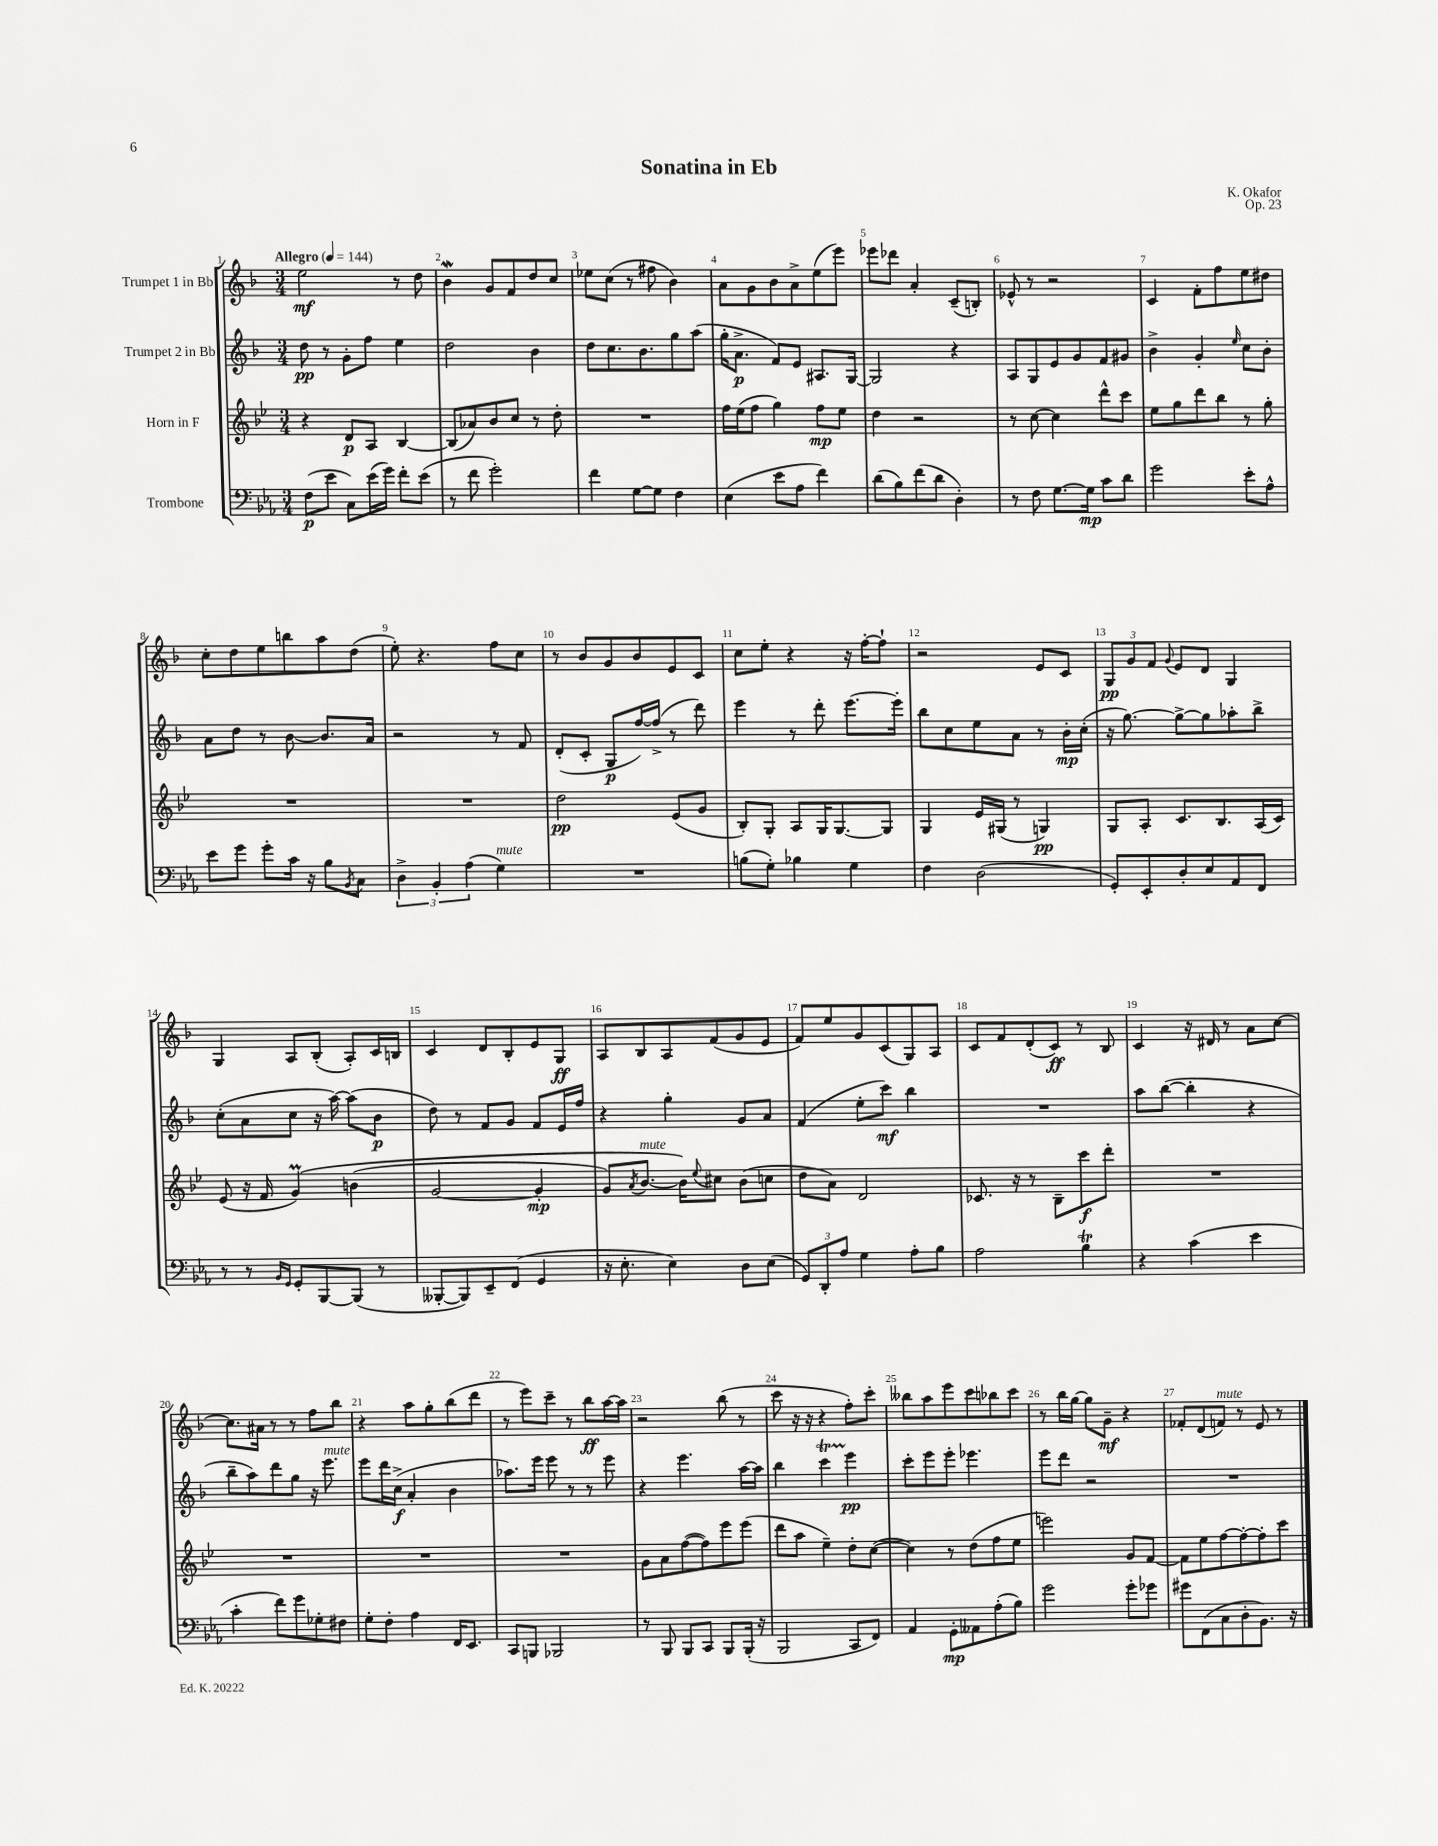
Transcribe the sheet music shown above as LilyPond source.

\header { title = "Sonatina in Eb" composer = "K. Okafor" opus = "Op. 23" }
<<
\new StaffGroup <<
\new Staff = "s0" \with { instrumentName = "Trumpet 1 in Bb" } {
    \clef treble \key f \major \numericTimeSignature \time 3/4 \tempo "Allegro" 4 = 144
    e''2\mf r8 d''8 |
    bes'4\mordent g'8 f'8 d''8 c''8 |
    ees''8 c''8( r8 fis''8 bes'4) |
    a'8 g'8 bes'8 a'8-> e''8( e'''8) |
    ees'''8 des'''8 a'4-. c'8--( b8-.) |
    ees'8-^ r8 r2 |
    c'4 f'8-. f''8 e''8 dis''8 |
    c''8-. d''8 e''8 b''8 a''8 d''8( |
    e''8-.) r4. f''8 c''8 |
    r8 bes'8 g'8 bes'8 e'8 c'8 |
    c''8 e''8-. r4 r16 f''16~-. f''8-! |
    r2 e'8 c'8 |
    \tuplet 3/2 { g8\pp g'8 f'8 } \appoggiatura { g'8 } e'8 d'8 g4 |
    g4 a8 bes8-.( a8-.) c'16 b16 |
    c'4 d'8 bes8-. e'8 g8\ff |
    a8 bes8 a8 f'8( g'8 e'8 |
    f'8) e''8 g'8 c'8( g8) a8 |
    c'8 f'8 d'8-.( c'8\ff) r8 bes8 |
    c'4 r16 dis'16 r8 a'8 c''8~ |
    c''8. ais'16 r8 r8 f''8 bes''8 |
    r4 a''8 g''8-. bes''8( d'''8 |
    r8 e'''8) c'''8-- r8 bes''8\ff a''16~ a''16 |
    r2 bes''8( r8 |
    c'''8 r16 r16 r4 f''8-.) c'''8-. |
    beses''8 a''8 e'''8 c'''8 bes''8 c'''8 |
    r8 bes''16 g''16~ g''8 g'8--\mf r4 |
    fes'8-. d'8( f'8^\markup { \italic "mute" }) r8 e'8 r8 \bar "|." |
}
\new Staff = "s1" \with { instrumentName = "Trumpet 2 in Bb" } {
    \clef treble \key f \major \numericTimeSignature \time 3/4
    d''8\pp r8 g'8-. f''8 e''4 |
    d''2 bes'4 |
    d''8 c''8. bes'8. g''8 a''8( |
    g''16-. a'8.->\p f'8) e'8 ais8. g16~ |
    g2 r4 |
    a8 g8 e'8 g'8 f'8 gis'8 |
    bes'4-> g'4-. \grace { e''16 } c''8 bes'8-. |
    a'8 d''8 r8 bes'8~ bes'8. a'16 |
    r2 r8 f'8 |
    d'8-.( c'8-. g8\p f''16~) f''16->( r8 d'''8) |
    e'''4 r8 d'''8-. e'''8.~ e'''16-. |
    bes''8 c''8 e''8 a'8 r8 bes'16-.\mp c''16-.( |
    r16 g''8.~) g''8~-> g''8 aes''8-. bes''8-> |
    c''8-.( a'8 c''8 r16 a''16~) a''8( bes'8\p |
    d''8) r8 f'8 g'8 f'8 e'16 f''16 |
    r4 g''4-. g'8 a'8 |
    f'4( e''8-. c'''8\mf) bes''4 |
    R2. |
    a''8 bes''8~( bes''4-. r4 |
    bes''8-- a''8) d'''8 g''8 r16 e'''8.^\markup { \italic "mute" } |
    e'''8 d'''16 c''16->\f( a'4-. bes'4 |
    aes''8.) e'''16 e'''8 r8 r8 e'''8 |
    r4 e'''4. a''16~ a''16 |
    bes''4 c'''4\startTrillSpan e'''4\stopTrillSpan\pp |
    c'''8-. e'''8 e'''8-. ees'''4. |
    e'''8 d'''8 r2 |
    R2. \bar "|." |
}
\new Staff = "s2" \with { instrumentName = "Horn in F" } {
    \clef treble \key bes \major \numericTimeSignature \time 3/4
    r4 d'8\p a8 bes4~ |
    bes8( aes'8) bes'8 c''8 r8 d''8-. |
    R2. |
    f''16 ees''16( f''8 g''4) f''8\mp ees''8 |
    d''4 r2 |
    r8 c''8~ c''4 d'''8-^ c'''8 |
    ees''8 g''8 d'''8 bes''8 r8 g''8-. |
    R2. |
    R2. |
    d''2\pp ees'8( g'8 |
    bes8-.) g8-. a8 g16 g8.~ g8 |
    g4 ees'16 gis16( r8 g4\pp) |
    g8 a8-. c'8. bes8. a16( c'16) |
    ees'8( r16 f'16 g'4\prall)\( b'4( |
    g'2~ g'4-.\mp |
    g'8) \acciaccatura { a'8 } bes'8.~^\markup { \italic "mute" } bes'16\) \appoggiatura { ees''8 } cis''8 bes'8( c''8 |
    d''8 a'8) d'2 |
    ces'8. r16 r8 bes8-- c'''8\f d'''8-. |
    R2. |
    R2. |
    R2. |
    R2. |
    g'8 a'8 f''8~( f''8) ees'''8 ees'''8( |
    d'''8 a''8 ees''4--) d''8-. c''8~( |
    c''4) r8 d''8( f''8 ees''8 |
    e'''2) g'8 f'8~ |
    f'8 ees''8 f''8~ f''8~-. f''8-. c'''8 \bar "|." |
}
\new Staff = "s3" \with { instrumentName = "Trombone" } {
    \clef bass \key ees \major \numericTimeSignature \time 3/4
    f8\p( ees'8 c8) ees'16( g'16) f'8-. ees'8( |
    r8 f'8 g'2-.) |
    f'4 g8~ g8 f4 |
    ees4( ees'8 aes8 f'4) |
    d'8( bes8) f'8( d'8 d4-.) |
    r8 f8 g8.~ g16\mp c'8 d'8 |
    g'2 ees'8-. aes8-^ |
    ees'8 g'8 g'8-. c'16 r16 bes8 \acciaccatura { bes,8 } c8 |
    \tuplet 3/2 { d4-> bes,4-. aes4( } g4^\markup { \italic "mute" }) |
    R2. |
    b8( g8-.) bes4 g4 |
    f4 d2( |
    g,8-.) ees,8-. d8-. ees8 aes,8 f,8 |
    r8 r8 \grace { bes,16 g,16 } g,8-. bes,,8~ bes,,8( r8 |
    beses,,8~-. beses,,8) ees,8-- f,8( g,4 |
    r16 ees8.-. ees4) d8 ees8( |
    \tuplet 3/2 { g,8) d,8-. aes8 } g4 aes8-. bes8 |
    aes2 bes4\trill |
    r4 c'4( ees'4 |
    c'4-. f'8) g'8 ges8-. fis8 |
    g8-. f8-. aes4 f,16 ees,8. |
    c,8 b,,8 bes,,2 |
    r8 bes,,8 bes,,8 c,8 bes,,8 bes,,16-.( r16 |
    bes,,2 c,8 f,8) |
    aes,4 g,8-.\mp aeses,8 aes8-.( bes8) |
    g'2 g'8-. ges'8 |
    gis'8 f,8( c8 d8-. bes,8.) r16 \bar "|." |
}
>>
>>
\layout { \context { \Score \override BarNumber.break-visibility = ##(#f #t #t) barNumberVisibility = #all-bar-numbers-visible } }
